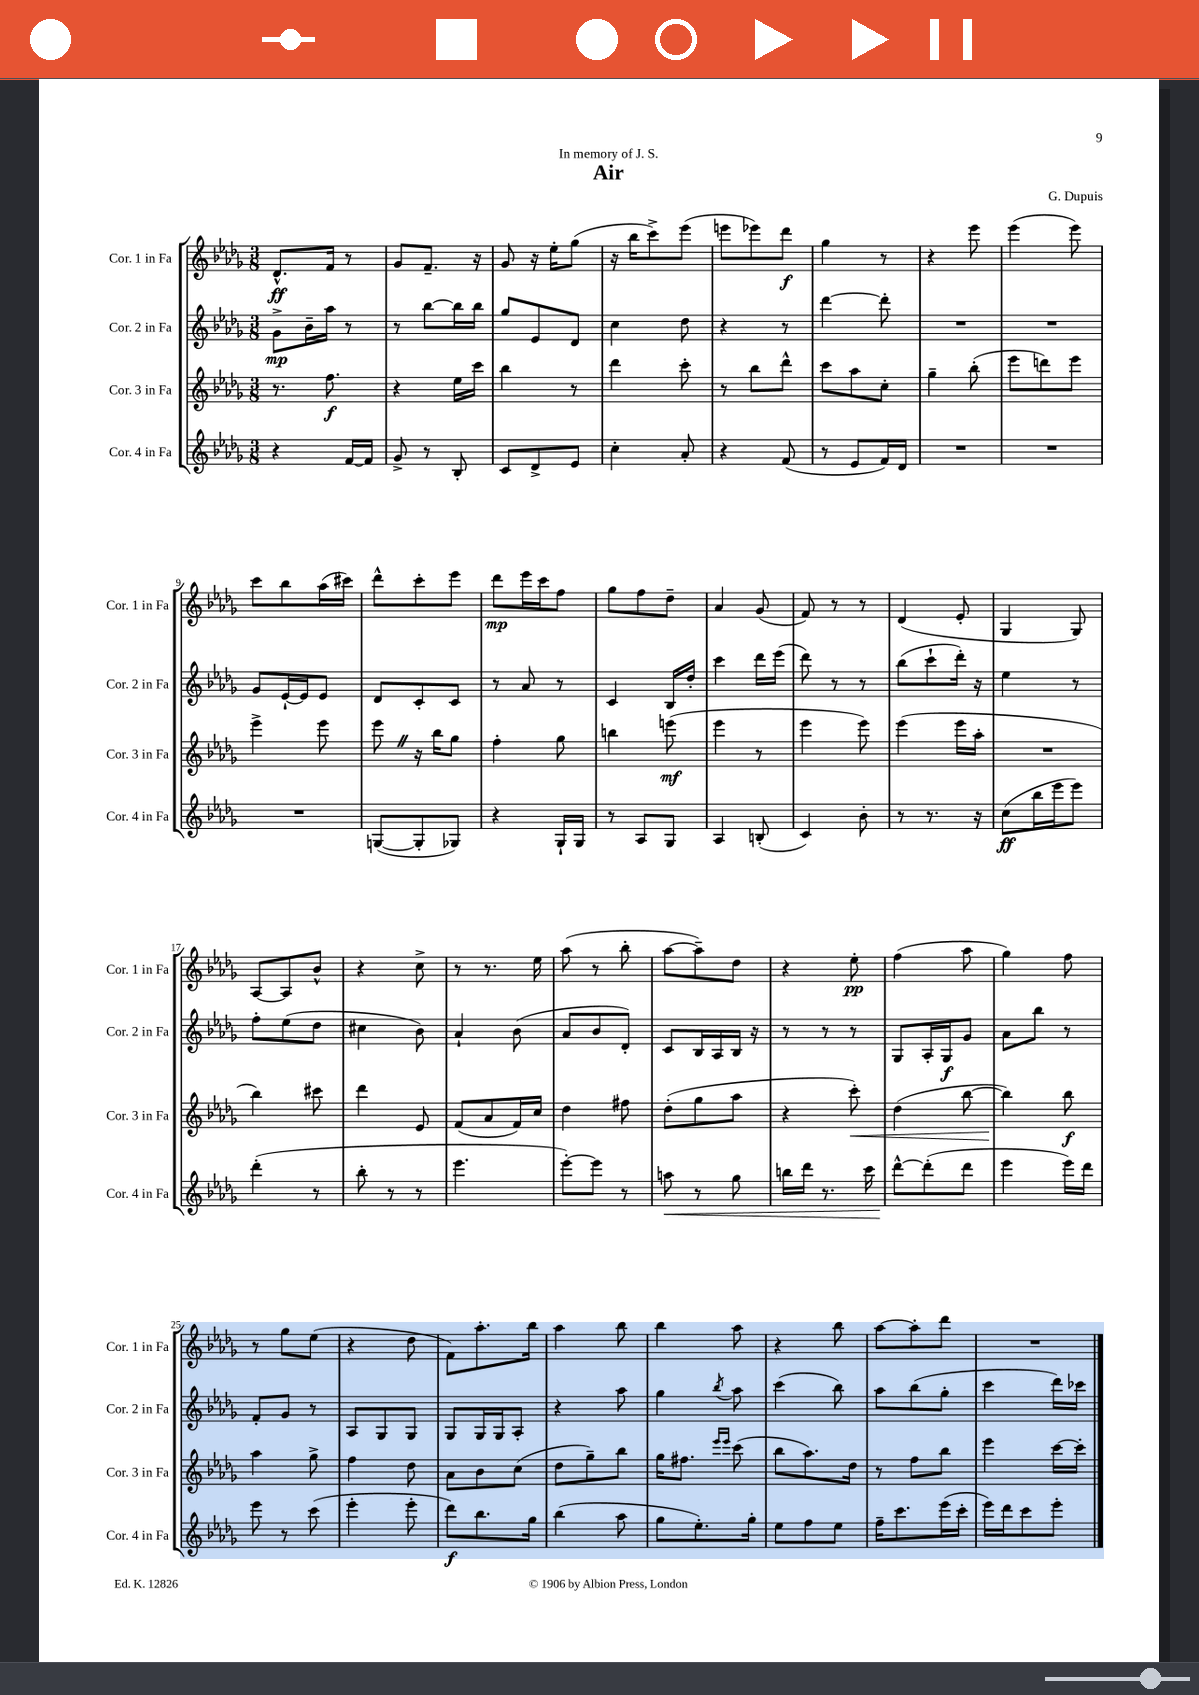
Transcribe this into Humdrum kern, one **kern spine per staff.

**kern	**kern	**kern	**kern
*staff4	*staff3	*staff2	*staff1
*clefG2	*clefG2	*clefG2	*clefG2
*k[b-e-a-d-g-]	*k[b-e-a-d-g-]	*k[b-e-a-d-g-]	*k[b-e-a-d-g-]
*M3/8	*M3/8	*M3/8	*M3/8
4r	8.r	8g-^\L	8.d-^^/L
.	.	16b-~\L	.
.	8.ff\	16aa-\JJ	16f/Jk
[16f/LL	.	8r	8r
16f/]JJ	.	.	.
=	=	=	=
8g-^/	4r	8r	8g-/L
8r	.	[8bb-\L	8.f~/J
8B-'/	16ee-\LL	16bb-\]L	.
.	16ccc\JJ	16bb-\JJ	16r
=	=	=	=
8c/L	4bb-\	8gg-/L	8g-/
8d-^/	.	8e-/	16r
.	.	.	16ee-'\LK
8e-/J	8r	8d-/J	(8gg-\J
=	=	=	=
4cc'\	4ddd-\	4cc\	16r
.	.	.	16bb-\LK
.	.	.	8ccc^\)
8a-'/	8ccc'\	8dd-\	(8eee-\J
=	=	=	=
4r	8r	4r	8eee\L
.	8bb-\L	.	8eee-\)
(8f/	8ddd-^^\J	8r	8ddd-\J
=	=	=	=
8r	8ccc\L	[4ddd-\	4gg-\
8e-/L	8aa-\	.	.
16f/L)	8cc'\J	8ddd-'\]	8r
16d-/JJ	.	.	.
=	=	=	=
4.r	4gg-~\	4.r	4r
.	(8bb-'\	.	8eee-\
=	=	=	=
4.r	8eee-\L	4.r	(4eee-\
.	8ddd\)	.	.
.	8eee-\J	.	8eee-\)
=	=	=	=
4.r	4eee-^\	8g-/L	8ccc\L
.	.	[16e-`/L	8bb-\
.	.	16e-/]J	.
.	8eee-\	8e-/J	(16aa-\L
.	.	.	16ccc#\JJ)
=	=	=	=
([8G/L	8eee-\	8d-/L	8ddd-^^\L
8G'/]	16r	8c'/	8ccc'\
.	16bb-\LK	.	.
8G-/J)	8gg-\J	8c/J	8eee-\J
=	=	=	=
4r	4ff'\	8r	8ddd-\L
.	.	8a-/	16eee-\L
.	.	.	16ccc\J
16G-`/LL	8gg-\	8r	8ff\J
16G-/JJ	.	.	.
=	=	=	=
8r	4bb\	4c/	8gg-\L
8A-/L	.	.	8ff\
8G-/J	(8eee\	16B-/LL	8dd-~\J
.	.	16dd-'/JJ	.
=	=	=	=
4A-/	4eee-\	4ccc\	4a-/
(8B'/	8r	16ddd-\LL	(8g-/
.	.	(16eee-\JJ	.
=	=	=	=
4c/)	4eee-\	8ddd-\)	8f/)
.	.	8r	8r
8b-'\	8eee-\)	8r	8r
=	=	=	=
8r	(4eee-\	(8bb-\L	(4d-/
8.r	.	8ccc`\	.
.	16eee-\LL	16ddd-'\Jk)	8e-'/
16r	16aa-'\JJ	16r	.
=	=	=	=
(8cc\L	4.r	4ee-\	4G-/
16bb-\L	.	.	.
16eee-\J	.	.	.
8eee-\J)	.	8r	8G-/)
=	=	=	=
(4ddd-'\	4bb-\)	8ff'\L	[8A-/L
.	.	(8ee-\	8A-/]
8r	8ccc#\	8dd-\J	8b-^^/J
=	=	=	=
8bb-'\	4ddd-\	4cc#\	4r
8r	.	.	.
8r	8e-/	8b-\)	8cc^\
=	=	=	=
4.eee-\	(8f/L	4a-`/	8r
.	8a-/	.	8.r
.	16f/L)	(8b-\	.
.	16cc/JJ	.	16ee-\
=	=	=	=
[8eee-'\L)	4dd-\	8a-/L	(8aa-\
8eee-\]J	.	8b-/	8r
8r	8ff#\	8d-'/J)	8bb-'\
=	=	=	=
8aa\	(8dd-'\L	8c/L	[8aa-\L
8r	8gg-\	16B-/L	8aa-~\])
.	.	16A-/	.
8gg-\	8aa-\J	16B-/JJ	8dd-\J
.	.	16r	.
=	=	=	=
16bb\LL	4r	8r	4r
16ddd-\JJ	.	.	.
8.r	.	8r	.
.	8ccc'\)	8r	8ee-'\
16ccc\	.	.	.
=	=	=	=
[8ddd-^^\L	(4dd-\	8G-/L	(4ff\
(8ddd-'\]	.	16A-'/L	.
.	.	16G-/J	.
8ddd-\J	[8bb-\	8g-/J	8aa-\
=	=	=	=
4eee-\	4bb-\])	8a-\L	4gg-\)
.	.	8bb-\J	.
16eee-\LL)	8bb-\	8r	8ff\
16ddd-\JJ	.	.	.
=	=	=	=
8eee-\	4aa-\	8f'/L	8r
8r	.	8g-/J	8gg-\L
(8ccc\	8gg-^\	8r	(8ee-\J
=	=	=	=
4eee-'\	4ff\	8A-/L	4r
.	.	8G-/	.
8eee-'\	8dd-\	8G-/J	8dd-\
=	=	=	=
8ddd-\L)	8a-\L	8G-/L	8f\L)
8.bb-\	8b-\	16G-/L	8.aa-'\
.	.	16G-/J	.
.	(8cc\J	8A-'/J	.
16gg-\Jk	.	.	16bb-\Jk
=	=	=	=
(4bb-\	8dd-\L	4r	4aa-\
.	8gg-~\)	.	.
8aa-\	8bb-\J	8aa-\	8bb-\
=	=	=	=
8gg-\L	16gg-\LK	4gg-\	4bb-\
.	8.ff#\J	.	.
8.ee-'\)	.	.	.
.	16qqeee-/LL	.	.
.	16qqeee-/JJ	8qbb-/	.
.	(8ccc\	8aa-\	8aa-\
16gg-'\Jk	.	.	.
=	=	=	=
8ee-\L	8bb-\L	(4ccc\	4r
8ff\	8.aa-\)	.	.
8ee-\J	.	8bb-\)	8bb-\
.	16dd-\Jk	.	.
=	=	=	=
16ff~\LK	8r	8aa-\L	[8aa-\L
8.ccc\	.	.	.
.	8ff\L	(8bb-\	8aa-'\]
(16eee-\L	8bb-\J	8gg-'\J	8ddd-\J
16ccc'\JJ	.	.	.
=	=	=	=
16eee-\LL)	4eee-\	4ccc\	4.r
16ddd-\J	.	.	.
8ccc\	.	.	.
8eee-'\J	[16ccc\LL	16ddd-\LL)	.
.	16ccc'\]JJ	16ccc-\JJ	.
==	==	==	==
*-	*-	*-	*-
